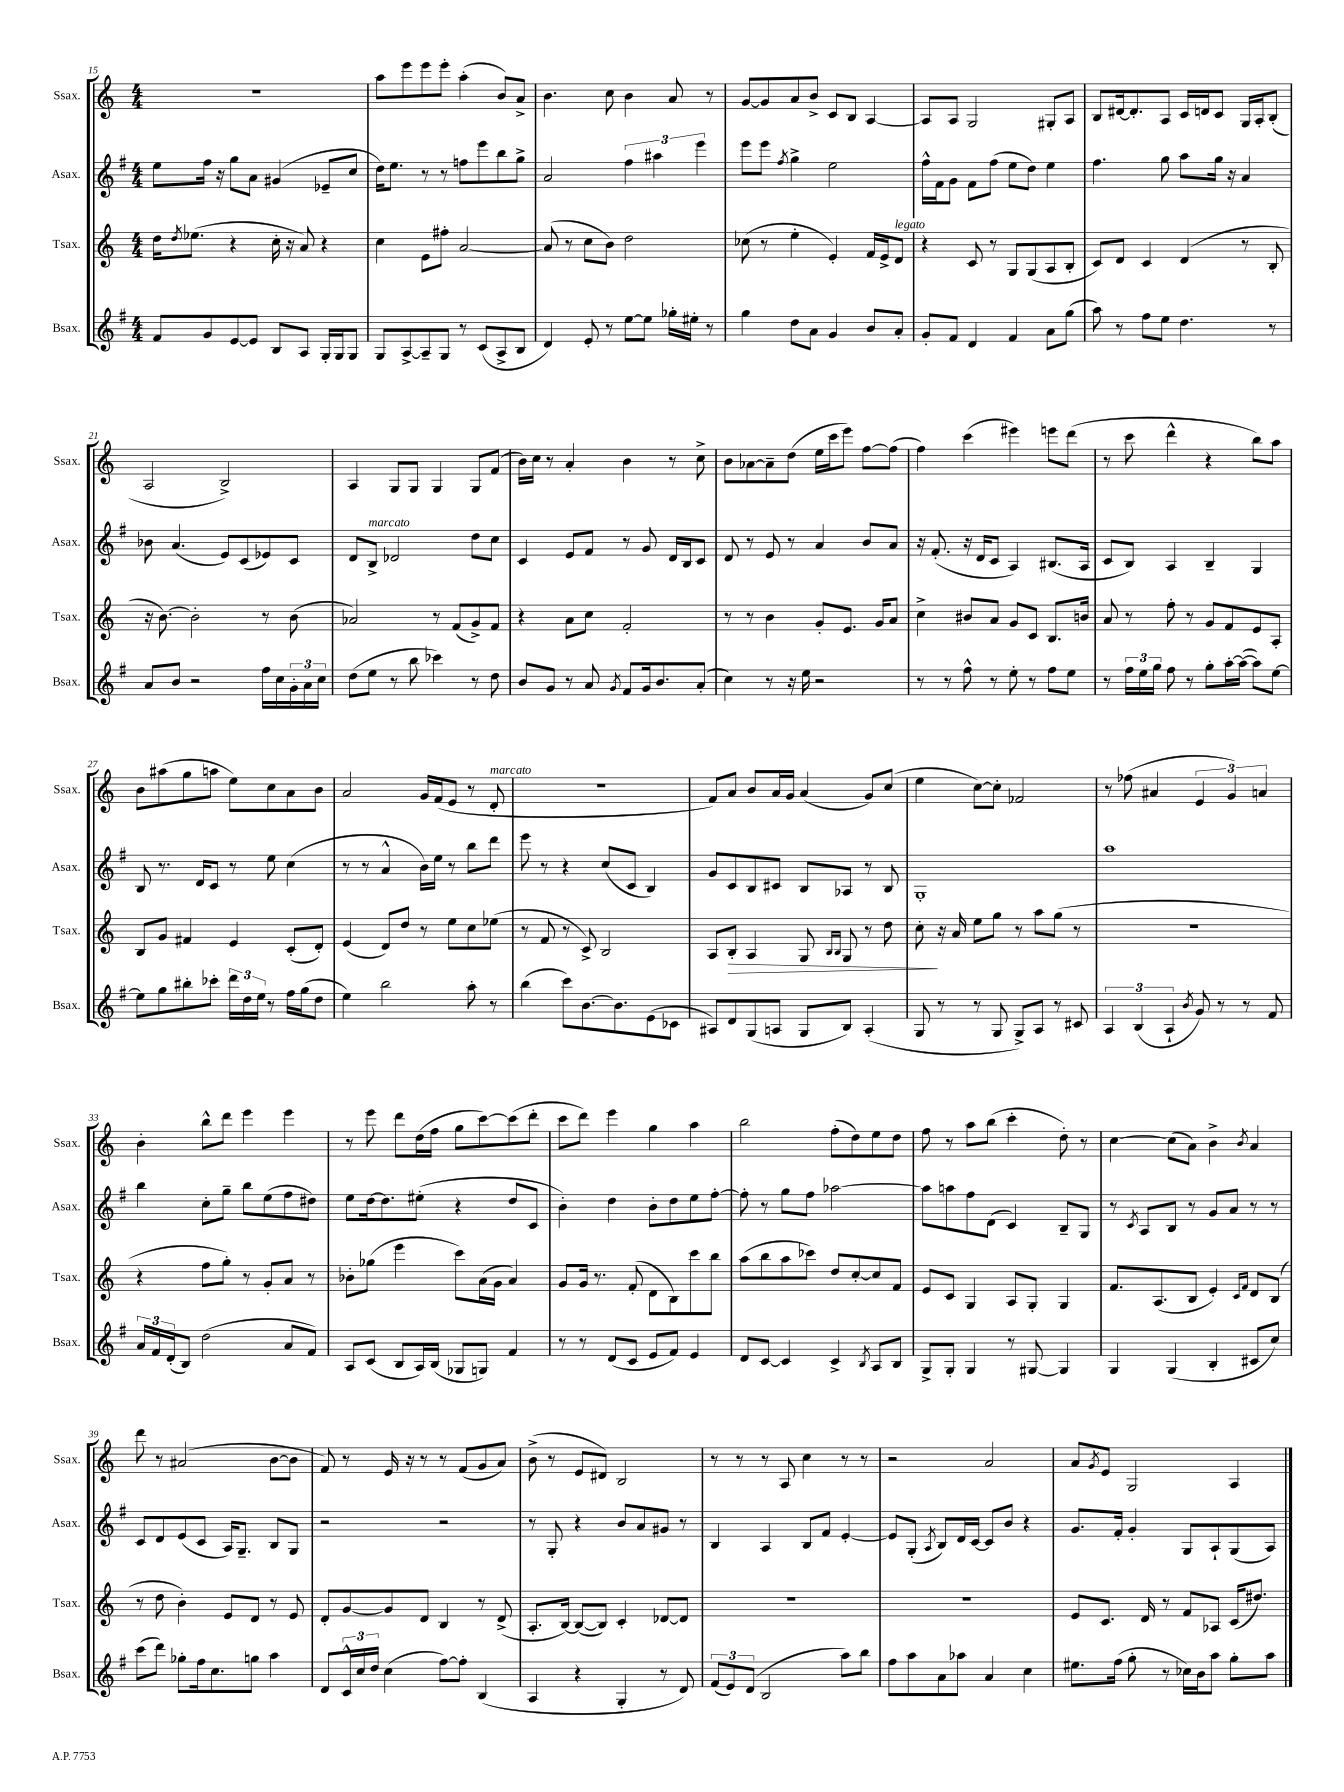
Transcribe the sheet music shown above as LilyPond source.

<<
\new StaffGroup <<
\new Staff = "s0" \with { instrumentName = "Ssax." shortInstrumentName = "Ssax." } {
    \clef treble \key c \major \numericTimeSignature \time 4/4
    r1 |
    a''8 e'''8 e'''8 e'''8-. a''4-.( b'8) a'8-> |
    b'4. c''8 b'4 a'8 r8 |
    g'8~ g'8 a'8 b'8-> c'8 b8 a4~ |
    a8 a8 g2 gis8-. a8 |
    b8 dis'16~ dis'8.-. a8 c'16 d'16 c'8 g16 a16-. b8-.( |
    a2 b2->) |
    a4 g8 g8 g4 g8 f'8( |
    b'16) c''16 r8 a'4-. b'4 r8 c''8-> |
    b'8 aes'8~ aes'8-- d''8( e''16 c'''16 e'''8) f''8~ f''8( |
    f''4) c'''4( eis'''4) e'''8 d'''8( |
    r8 c'''8 d'''4-^ r4 b''8) a''8 |
    b'8 ais''8( g''8 a''8 e''8) c''8 a'8 b'8 |
    a'2 g'16 f'16( e'8 r8 d'8-.^\markup { \italic "marcato" } |
    R1 |
    f'8) a'8 b'8 a'16 g'16 a'4( g'8) c''8( |
    e''4 c''8~) c''8-. fes'2 |
    r8 fes''8( ais'4 \tuplet 3/2 { e'4 g'4) a'4 } |
    b'4-. b''8-^ d'''8 e'''4 e'''4 |
    r8 e'''8 d'''8 d''16( f''16 g''8 c'''8~) c'''8( d'''8-. |
    c'''8 d'''8) e'''4 g''4 a''4 |
    b''2 f''8-.( d''8) e''8 d''8 |
    f''8 r8 a''8 b''8( c'''4-. d''8-.) r8 |
    c''4~ c''8( a'8) b'4-> \acciaccatura { b'8 } a'4 |
    d'''8 r8 ais'2( b'8~ b'8 |
    f'8) r8 e'16 r16 r8 r8 f'8( g'8 a'8) |
    b'8->( r8 e'8 dis'8) b2 |
    r8 r8 r8 a8 c''4 r8 r8 |
    r2 a'2 |
    a'8 \acciaccatura { g'8 } e'8 g2 a4 \bar "|." |
}
\new Staff = "s1" \with { instrumentName = "Asax." shortInstrumentName = "Asax." } {
    \clef treble \key g \major \numericTimeSignature \time 4/4
    e''8 fis''16 r16 g''8 a'8 gis'4( ees'8-- c''8 |
    d''16) e''8. r8 r8 f''8 e'''8 b''8 g''8-> |
    a'2 \tuplet 3/2 { fis''4 ais''4 e'''4 } |
    e'''8 e'''8 \acciaccatura { fis''8 } g''4-> e''2 |
    fis''16-^ fis'16 g'8 fis'8 fis''8( e''8 d''8) e''4 |
    fis''4. g''8 a''8 g''16 r16 a'4 |
    bes'8 a'4.( e'8) c'8( ees'8) c'8 |
    d'8 b8->^\markup { \italic "marcato" } des'2 d''8 c''8 |
    c'4 e'8 fis'8 r8 g'8 d'16 b16 c'8 |
    d'8 r8 e'8 r8 a'4 b'8 a'8 |
    r16 fis'8.-.( r16 d'16 c'8 a4) bis8.( a16 |
    c'8 b8) a4 b4-- g4 |
    b8 r8. d'16 c'8 r8 e''8 c''4( |
    r8 r8 a'4-^ b'16) e''16 r8 b''8 d'''8 |
    e'''8 r8 r4 c''8( c'8 b4) |
    g'8 c'8 b8 cis'8 b8 aes8 r8 b8 |
    g1-. |
    a''1 |
    b''4 c''8-. g''8-- b''8 e''8( fis''8 dis''8) |
    e''8 d''16~ d''8. eis''8-.( r4 d''8 c'8 |
    b'4-.) d''4 b'8-. d''8 e''8 fis''8~-. |
    fis''8-. r8 g''8 fis''8 aes''2~ |
    aes''8 a''8 fis''8 d'8( c'4) b8-- g8 |
    r8 \acciaccatura { c'8 } a8 b8 r8 g'8 a'8 r8 r8 |
    c'8 d'8 e'8( c'8 a16) g8.-- b8 g8 |
    r2 r2 |
    r8 g8-. r4 b'8 a'8 gis'8 r8 |
    b4 a4 b8 fis'8 e'4~-. |
    e'8 g8-.( \acciaccatura { a8 } b8) d'16 c'16~ c'8 b'8 r4 |
    g'8. fis'16-. g'4-. g8 a8-! g8( a8) \bar "|." |
}
\new Staff = "s2" \with { instrumentName = "Tsax." shortInstrumentName = "Tsax." } {
    \clef treble \key c \major \numericTimeSignature \time 4/4
    d''16 \acciaccatura { d''8 } ees''8.( r4 c''16-. r16 a'8) r4 |
    c''4 e'8 fis''8-. a'2~ |
    a'8( r8 c''8 b'8) d''2 |
    ces''8( r8 e''4-. e'4-.) f'16 e'16-> d'8^\markup { \italic "legato" } |
    r4 c'8 r8 g8 g8( a8 b8-. |
    c'8) d'8 c'4 d'4( r8 b8-. |
    r16 b'8.~) b'2-. r8 b'8( |
    aes'2) r8 f'8( g'8->) f'8 |
    r4 a'8 c''8 f'2-. |
    r8 r8 b'4 g'8-. e'8. g'16 a'8 |
    c''4-> bis'8 a'8 g'8 c'8 b8. b'16 |
    a'8 r8 f''8-. r8 g'8 f'8 e'8 a8-. |
    b8 g'8 fis'4 e'4 c'8-.( d'8-.) |
    e'4( d'8) d''8 r8 e''8 c''8 ees''8( |
    r8 f'8 r8 c'8->) b2 |
    a8 b8-.\> a4 g8 \grace { b16 b16 } g8 r8 d''8 |
    c''8-.\! r16 a'16 e''8 g''8 r8 a''8 g''8( r8 |
    r1 |
    r4 f''8 g''8-.) r8 g'8-. a'8 r8 |
    bes'8-. ges''8( e'''4 c'''8) a'16( g'16 a'4) |
    g'8 g'16 r8. f'8-.( d'8 b8) c'''8 b''8 |
    a''8( b''8 a''8 ces'''8) d''8 c''8~-. c''8 f'8 |
    e'8 c'8 g4 a8 g8-. g4 |
    f'8. a8.( b8 e'4-.) \grace { c'16 f'16 } d'8 b8( |
    r8 d''8 b'4-.) e'8 d'8 r8 e'8 |
    d'8-. g'8~ g'8 d'8 b4 r8 d'8->( |
    a8.-. b16~) b8~( b8) c'4-. des'8~ des'8 |
    R1 |
    R1 |
    e'8 c'8. d'16 r8 f'8 aes8 c'16( dis''8.) \bar "|." |
}
\new Staff = "s3" \with { instrumentName = "Bsax." shortInstrumentName = "Bsax." } {
    \clef treble \key g \major \numericTimeSignature \time 4/4
    fis'8 g'8 e'8~ e'8 b8 a8 g16-. g16 g8 |
    g8 a8~-> a8-- g8 r8 c'8( a8-> b8 |
    d'4) e'8-. r8 e''8~ e''8 ges''16-. eis''16-. r8 |
    g''4 d''8 a'8 g'4 b'8 a'8-. |
    g'8-. fis'8 d'4 fis'4 a'8 g''8( |
    a''8) r8 fis''8 e''8 d''4. r8 |
    a'8 b'8 r2 fis''16 c''16 \tuplet 3/2 { g'16-. a'16 c''16 } |
    d''8( e''8 r8 b''8 ces'''4) r8 d''8 |
    b'8 g'8 r8 a'8 \acciaccatura { g'8 } fis'8 g'16 b'8. a'8-.( |
    c''4) r8 r16 e''16 r2 |
    r8 r8 fis''8-^ r8 e''8-. r8 fis''8 e''8 |
    r8 \tuplet 3/2 { fis''16 e''16 g''16 } fis''8 r8 g''8-. a''16~-. a''16~( a''8) e''8~ |
    e''8 g''8 bis''8-. ces'''8-. \tuplet 3/2 { d'''16 d''16 e''16 } r8 fis''16 g''16( d''8 |
    e''4) b''2 a''8-. r8 |
    b''4( c'''8) b'8.~ b'8. e'8( ces'8 |
    ais8) d'8 g8( a8 g8 b8) a4-.( |
    g8 r8 r8 g8 g8->) a8 r8 cis'8 |
    \tuplet 3/2 { a4 b4( a4-! } \acciaccatura { b'8 } g'8) r8 r8 fis'8 |
    \tuplet 3/2 { a'16 fis'16 d'16-.( } b8) d''2( a'8 fis'8) |
    a8 c'8( b8 a16) b16( ges8 g8) fis'4 |
    r8 r8 d'8( c'8 e'8 fis'8) e'4 |
    d'8 c'8~ c'4 c'4-> \acciaccatura { b8 } a8 b8 |
    g8-> g8-. g4 r8 gis8~ gis4 |
    g4 g4( b4-. cis'8 c''8) |
    c'''8( d'''8) ges''8-. fis''16 c''8. g''8 a''4 |
    d'8 \tuplet 3/2 { c'16-^ c''16 d''16 } c''4( fis''8~) fis''8-. b4( |
    a4 r4 g4-. r8 d'8) |
    \tuplet 3/2 { fis'8( e'8) d'8( } b2 a''8) b''8 |
    fis''8 a''8 a'8 aes''8 a'4 c''4 |
    eis''8. fis''16( g''8-. r8 ces''16) b'16 a''8 g''8-. a''8 \bar "|." |
}
>>
>>
\layout { \context { \Score currentBarNumber = #15 } }
